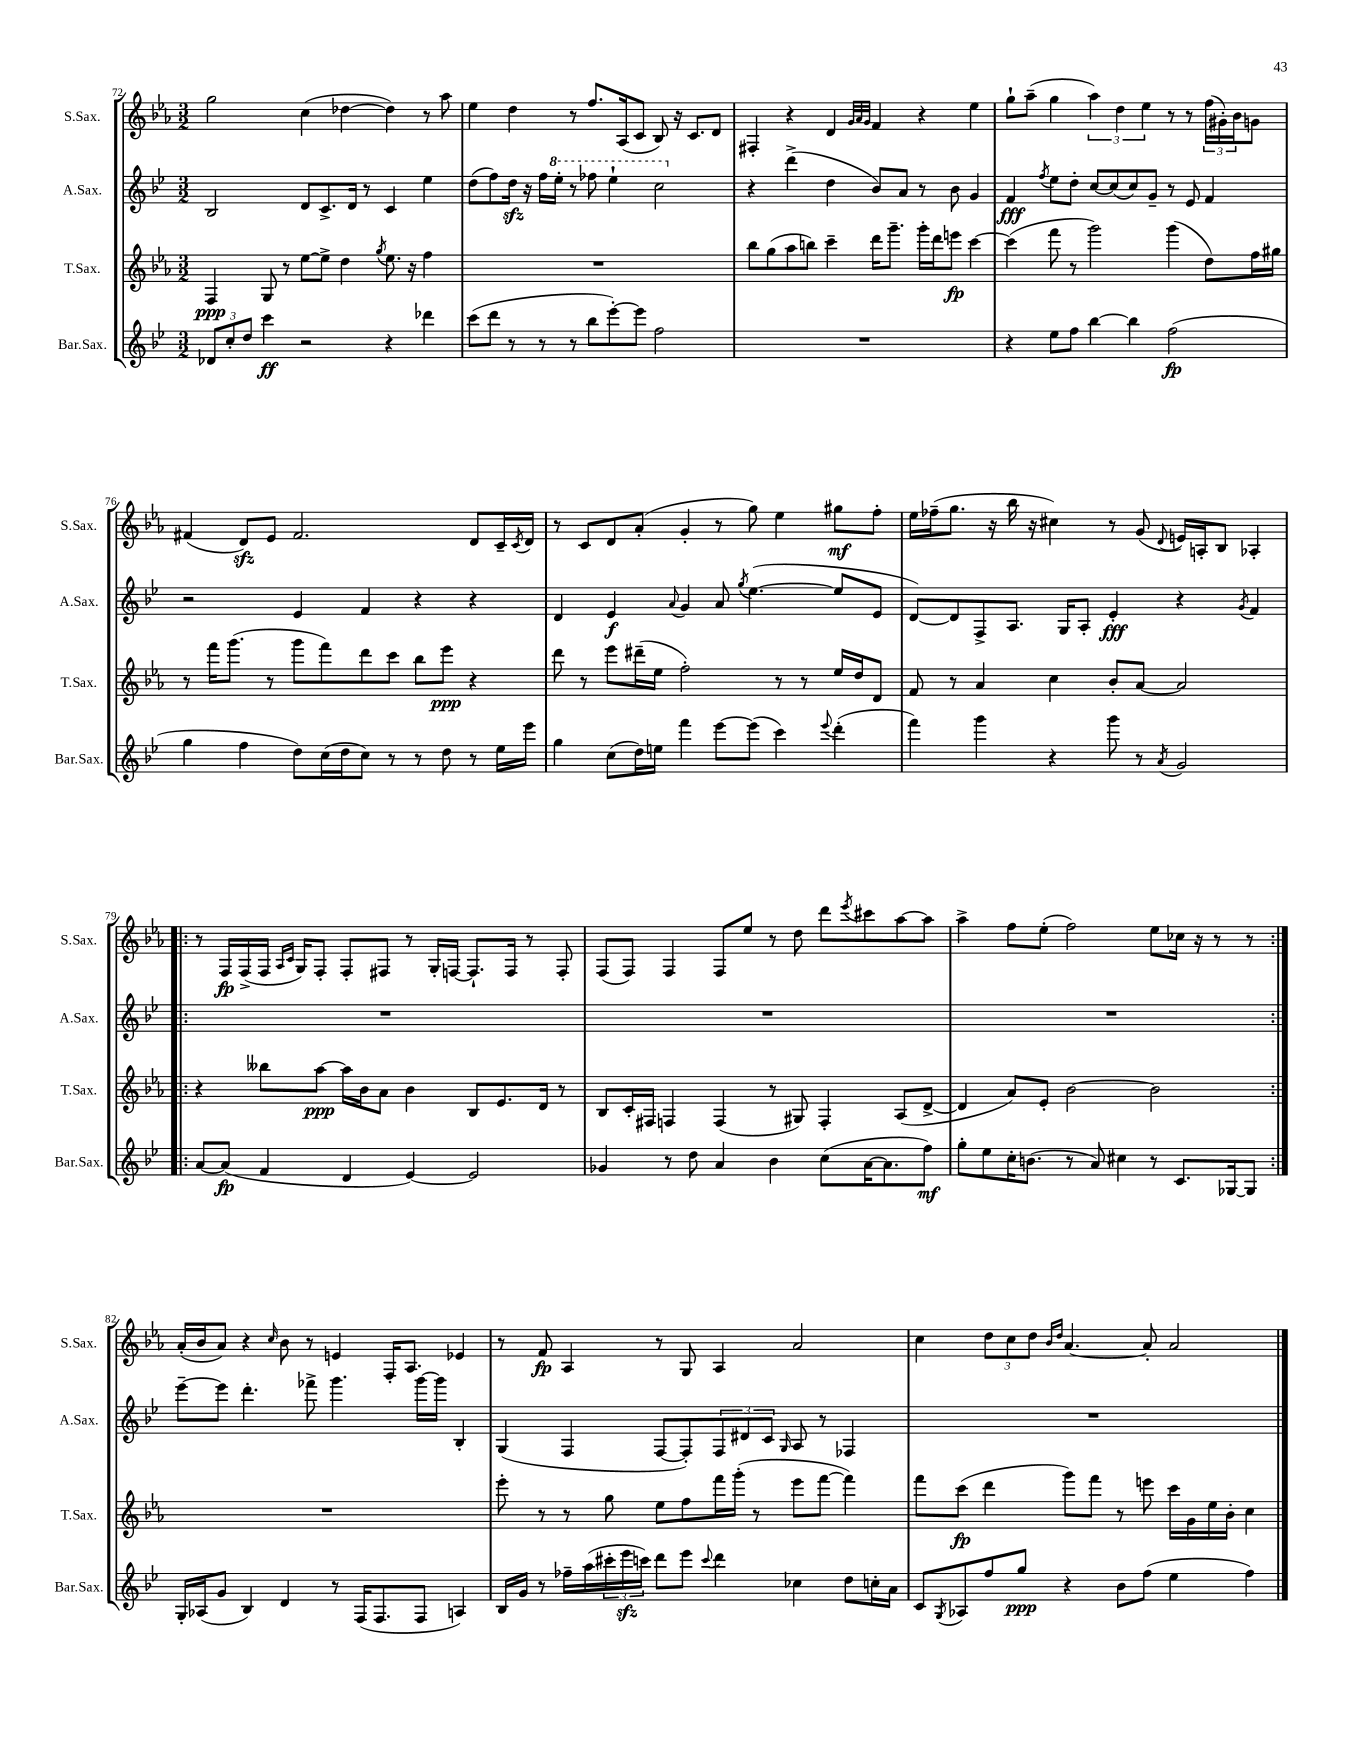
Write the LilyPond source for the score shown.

<<
\new StaffGroup <<
\new Staff = "s0" \with { instrumentName = "S.Sax." shortInstrumentName = "S.Sax." } {
    \clef treble \key ees \major \numericTimeSignature \time 3/2
    g''2 c''4( des''4~ des''4) r8 aes''8 |
    ees''4 d''4 r8 f''8. aes16( c'8 bes8) r16 c'8. d'8 |
    fis4-. r4 d'4 \grace { g'32 aes'32 g'32 } f'4 r4 ees''4 |
    g''8-! aes''8--( g''4 \tuplet 3/2 { aes''4) d''4 ees''4 } r8 r8 \tuplet 3/2 { f''16( gis'16-.) bes'16 } g'8 |
    fis'4( d'8\sfz) ees'8 fis'2. d'8 c'16-- \acciaccatura { c'8 } d'16 |
    r8 c'8 d'8 aes'8-.( g'4-. r8 g''8) ees''4 gis''8\mf f''8-. |
    ees''16 fes''16--( g''8. r16 bes''16 r16 cis''4) r8 g'8( \appoggiatura { d'8 } e'16) a16-. bes8 aes4-. |
    \repeat volta 2 { r8 f16\fp f16->( f16 \grace { aes16 c'16 } g16) f8-. f8-. fis8 r8 g16-. f16~ f8.-! f16 r8 f8-. |
    f8( f8) f4 f8 ees''8 r8 d''8 d'''8 \acciaccatura { ees'''8 } cis'''8 aes''8~ aes''8 |
    aes''4-> f''8 ees''8-.( f''2) ees''8 ces''16 r16 r8 r8 | }
    aes'16-.( bes'16 aes'8) r4 \grace { c''16 } bes'8 r8 e'4 f16-. aes8. ees'4 |
    r8 f'8\fp aes4 r8 g8 aes4 aes'2 |
    c''4 \tuplet 3/2 { d''8 c''8 d''8 } \grace { bes'16 d''16 } aes'4.~ aes'8-. aes'2 \bar "|." |
}
\new Staff = "s1" \with { instrumentName = "A.Sax." shortInstrumentName = "A.Sax." } {
    \clef treble \key bes \major \numericTimeSignature \time 3/2
    bes2 d'8 c'8.-> d'16 r8 c'4 ees''4 |
    d''8( f''8) d''16\sfz r16 f''16 \ottava #1 ees'''16-. r8 fes'''8 ees'''4-! c'''2 \ottava #0 |
    r4 d'''4->( d''4 bes'8) a'8 r8 bes'8 g'4 |
    f'4\fff \acciaccatura { f''8 } ees''8 d''8-. c''8~ c''8( c''8) g'8-- r8 ees'8 f'4 |
    r2 ees'4 f'4 r4 r4 |
    d'4 ees'4\f \appoggiatura { a'8 } g'4 a'8 \acciaccatura { g''8 } ees''4.~( ees''8 ees'8 |
    d'8~) d'8 f8-> a8. g16 a8-. ees'4-.\fff r4 \acciaccatura { g'8 } f'4 |
    \repeat volta 2 { R1. |
    R1. |
    R1. | }
    ees'''8~-- ees'''8 d'''4.-. fes'''8-> g'''4. g'''16~ g'''16 bes4-. |
    g4( f4 f8~ f8-.) \tuplet 3/2 { f8 dis'8 c'8 } \grace { g16 } a8 r8 fes4 |
    R1. \bar "|." |
}
\new Staff = "s2" \with { instrumentName = "T.Sax." shortInstrumentName = "T.Sax." } {
    \clef treble \key ees \major \numericTimeSignature \time 3/2
    f4\ppp g8 r8 ees''8~ ees''8-> d''4 \acciaccatura { g''8 } ees''8. r16 f''4 |
    R1. |
    bes''8 g''8( aes''8 b''8) c'''4-- d'''16 g'''8.-- g'''16-. d'''16 e'''8\fp c'''4~ |
    c'''4( f'''8 r8 g'''2) g'''4( d''8) f''16 gis''16 |
    r8 f'''16 g'''8.( r8 g'''8 f'''8) d'''8 c'''8 bes''8 ees'''8\ppp r4 |
    d'''8 r8 ees'''8 dis'''16--( ees''16 f''2-.) r8 r8 ees''16 d''16 d'8 |
    f'8 r8 aes'4 c''4 bes'8-. aes'8~ aes'2 |
    \repeat volta 2 { r4 beses''8 aes''8~\ppp aes''16 bes'16 aes'8 bes'4 bes8 ees'8. d'16 r8 |
    bes8 c'16-. fis16 f4 f4( r8 gis8) f4-. aes8( d'8~-> |
    d'4 aes'8) ees'8-. bes'2~ bes'2 | }
    R1. |
    ees'''8-. r8 r8 g''8 ees''8 f''8 f'''16 g'''16-.( r8 ees'''8 f'''8~ f'''4) |
    f'''8 c'''8\fp( d'''4 g'''8) f'''8 r8 e'''8 c'''16 g'16 ees''16 bes'16-. c''4 \bar "|." |
}
\new Staff = "s3" \with { instrumentName = "Bar.Sax." shortInstrumentName = "Bar.Sax." } {
    \clef treble \key bes \major \numericTimeSignature \time 3/2
    \tuplet 3/2 { des'8 c''8-. d''8 } c'''4\ff r2 r4 des'''4 |
    c'''8( d'''8 r8 r8 r8 bes''8 ees'''8~-.) ees'''8 f''2 |
    R1. |
    r4 ees''8 f''8 bes''4~ bes''4 f''2\fp( |
    g''4 f''4 d''8) c''16( d''16 c''8) r8 r8 d''8 r8 ees''16 ees'''16 |
    g''4 c''8( d''16) e''16 f'''4 ees'''8~ ees'''8( c'''4) \appoggiatura { ees'''8 } d'''4-.( |
    f'''4) g'''4 r4 g'''8 r8 \acciaccatura { a'8 } g'2 |
    \repeat volta 2 { a'8~ a'8\fp( f'4 d'4 ees'4~) ees'2 |
    ges'4 r8 d''8 a'4 bes'4 c''8( a'16~ a'8. f''8\mf) |
    g''8-. ees''8 c''16-. b'8.( r8 a'8) cis''4 r8 c'8. ges16~ ges8 | }
    g16-. aes16( g'8 bes4) d'4 r8 f16( f8. f8 a4) |
    bes16 g'16 r8 fes''16-- a''16( \tuplet 3/2 { cis'''16-. ees'''16\sfz c'''16) } d'''8 ees'''8 \appoggiatura { c'''8 } d'''4 ces''4 d''8 c''16-. a'16 |
    c'8 \acciaccatura { g8 } aes8 f''8 g''8\ppp r4 bes'8 f''8( ees''4 f''4) \bar "|." |
}
>>
>>
\layout { \context { \Score currentBarNumber = #72 } }
